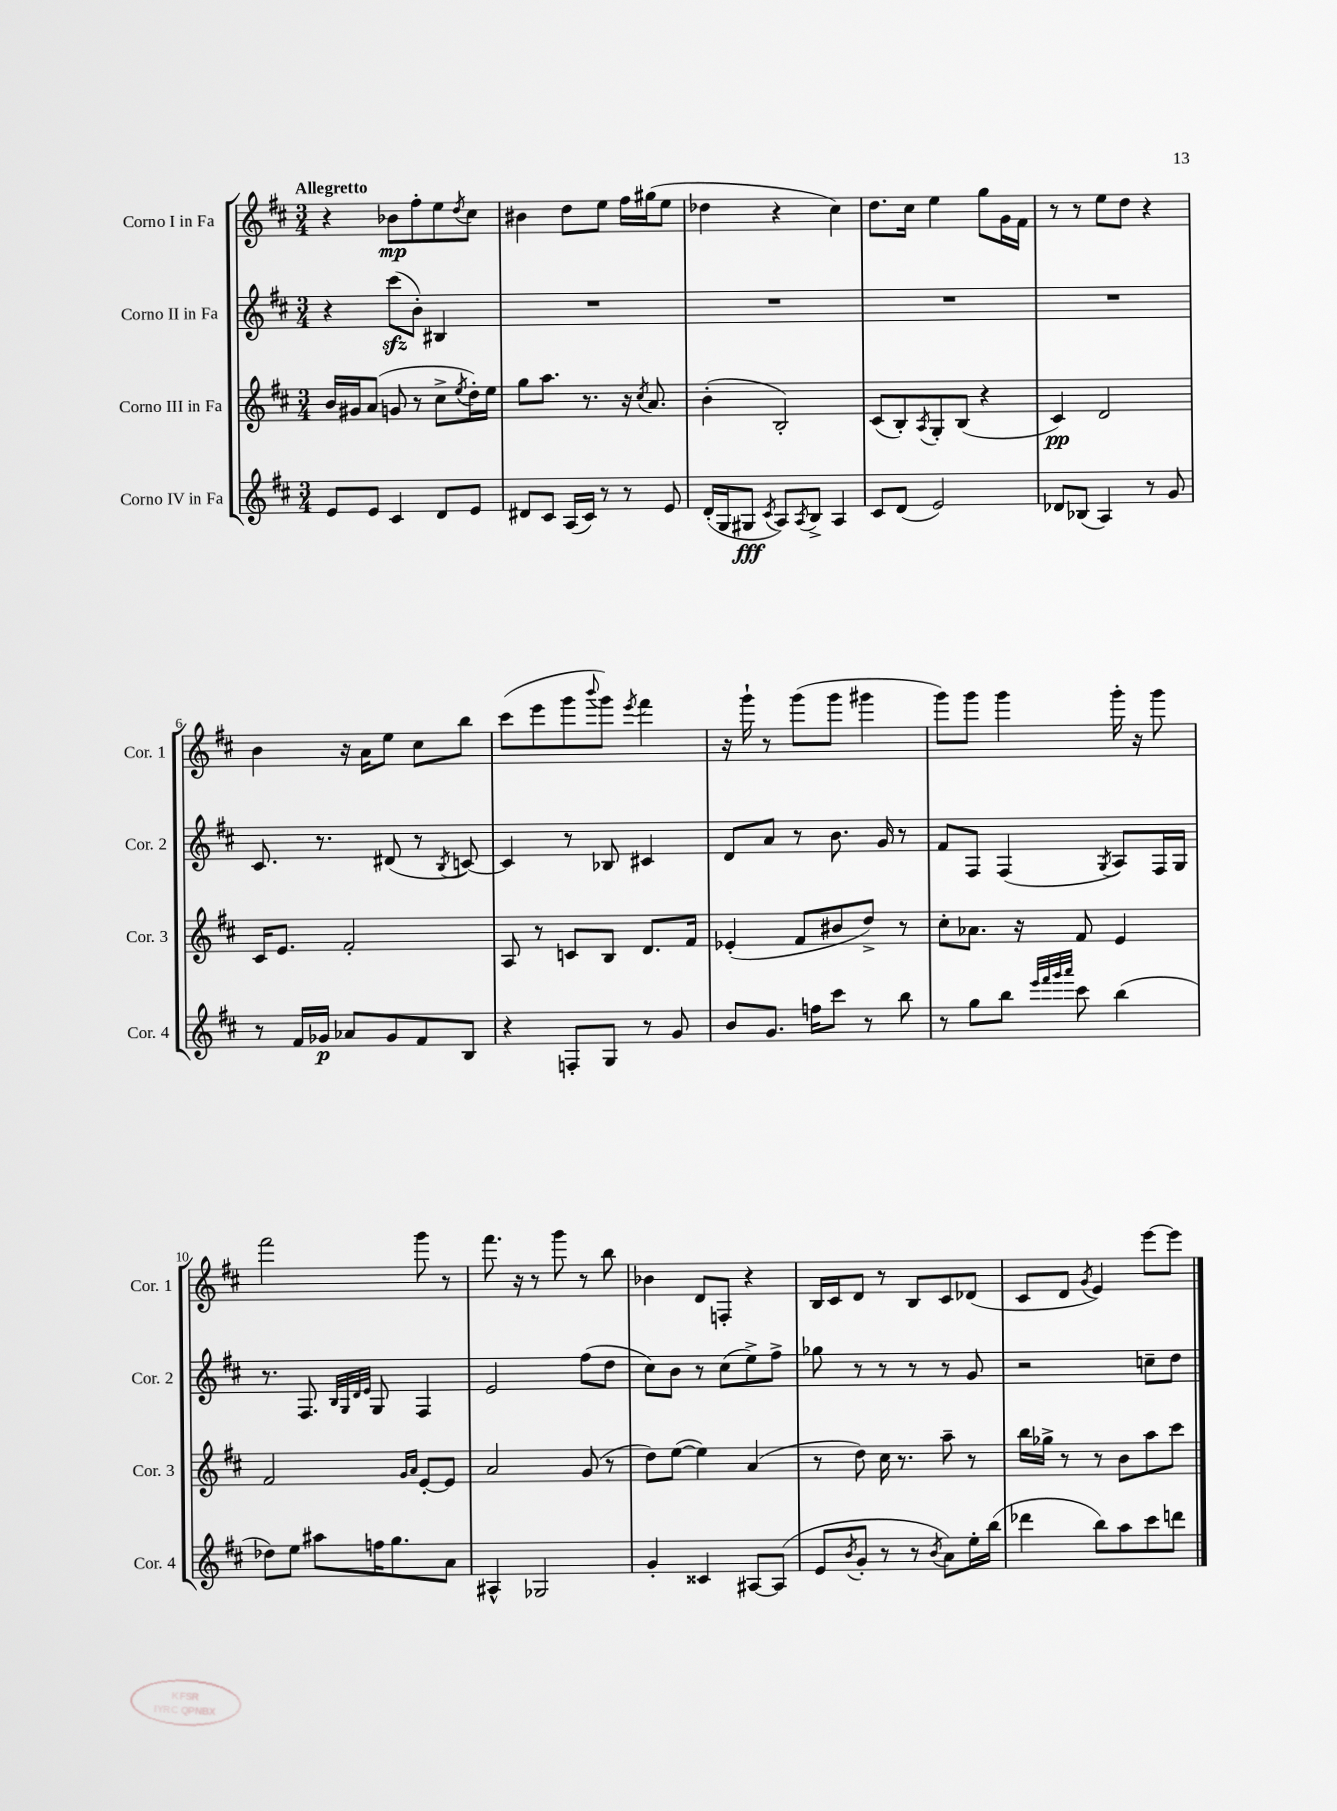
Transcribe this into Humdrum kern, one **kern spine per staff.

**kern	**kern	**kern	**kern
*staff4	*staff3	*staff2	*staff1
*clefG2	*clefG2	*clefG2	*clefG2
*k[f#c#]	*k[f#c#]	*k[f#c#]	*k[f#c#]
*M3/4	*M3/4	*M3/4	*M3/4
8e/L	16b/LL	4r	4r
.	16g#/J	.	.
8e/J	(8a/J	.	.
4c#/	8g/	(8ccc#\L	8b-\L
.	8r	8b'\J)	8ff#'\
8d/L	8cc#^\L	4B#/	8ee\
.	8qee/	.	8qdd/
8e/J	16dd'\L)	.	8cc#\J
.	16ee\JJ	.	.
=	=	=	=
8d#/L	8gg\L	2.r	4b#\
8c#/J	8.aa\J	.	.
(16A/LL	.	.	8dd\L
16c#/JJ)	8.r	.	.
8r	.	.	8ee\J
8r	16r	.	16ff#\LL
.	8qcc#/	.	.
.	8.a/	.	(16gg#\J
8e/	.	.	8ee\J
=	=	=	=
(16d'/LL	(4b'\	2.r	4dd-\
16G/J	.	.	.
8G#/J	.	.	.
8qc#/	.	.	.
8A/L)	2B'/)	.	4r
8qA/	.	.	.
8B^/J	.	.	.
4A/	.	.	4cc#\)
=	=	=	=
8c#/L	(8c#/L	2.r	8.dd\L
(8d/J	8B'/)	.	.
.	.	.	16cc#\Jk
.	8qA/	.	.
2e/)	8G'/	.	4ee\
.	(8B/J	.	.
.	4r	.	8gg\L
.	.	.	16g\L
.	.	.	16f#\JJ
=	=	=	=
8d-/L	4c#/)	2.r	8r
(8B-/J	.	.	8r
4A/)	2d/	.	8ee\L
.	.	.	8dd\J
8r	.	.	4r
8g/	.	.	.
=	=	=	=
8r	16c#/LK	8.c#/	4b\
.	8.e/J	.	.
16f#/LL	.	.	.
16g-/JJ	.	8.r	.
8a-/L	2f#'/	.	16r
.	.	.	16a\LK
8g-/	.	(8d#/	8ee\J
8f#/	.	8r	8cc#\L
.	.	8qB/	.
8B/J	.	[8c/)	8bb\J
=	=	=	=
4r	8A/	4c/]	(8ccc#\L
.	8r	.	8eee\
8F'/L	8c/L	8r	8ggg\
.	.	.	8qqbbb/
8G/J	8B/J	8B-/	8ggg\J)
.	.	.	8qeee/
8r	8.d/L	4c#/	4fff#\
8g/	.	.	.
.	16f#/Jk	.	.
=	=	=	=
8b/L	(4e-'/	8d/L	16r
.	.	.	16ggg`\
8.g/J	.	8a/J	8r
.	8f#/L	8r	(8ggg\L
16ff\LK	.	.	.
8ccc#\J	8b#/	8.b\	8ggg\J
8r	8dd^/J)	.	4ggg#\
.	.	16g/	.
8bb\	8r	8r	.
=	=	=	=
8r	8cc#'\L	8f#/L	8ggg\L)
8gg\L	8.a-\J	8F#/J	8ggg\J
8bb\J	.	(4F#/	4ggg\
.	16r	.	.
32qqeee/LLL	.	.	.
32qqfff#/	.	.	.
32qqggg/	.	.	.
32qqaaa/JJJ	.	.	.
8ccc#\	8f#/	.	.
.	.	8qG/	.
(4bb\	4e/	8A/L)	16ggg'\
.	.	.	16r
.	.	16F#/L	8ggg\
.	.	16G/JJ	.
=	=	=	=
8dd-\L)	2f#/	8.r	2fff#\
8ee\J	.	.	.
.	.	8.F#/	.
8aa#\L	.	.	.
.	.	32qqB/LLL	.
.	.	32qqG/	.
.	.	32qqd/	.
.	.	32qqe/JJJ	.
16ff\K	.	8G/	.
8.gg\	.	.	.
.	16qqg/LL	.	.
.	16qqa/JJ	.	.
.	[8e'/L	4F#/	8ggg\
8a\J	8e/]J	.	8r
=	=	=	=
4A#^^/	2a/	2e/	8.fff#\
.	.	.	16r
2G-/	.	.	8r
.	.	.	8ggg\
.	(8g/	(8ff#\L	8r
.	8r	8dd\J	8bb\
=	=	=	=
4g'/	8dd\L)	8cc#\L)	4b-\
.	([8ee\J	8b\J	.
4c##/	4ee\])	8r	8d/L
.	.	(8cc#\L	8F'/J
[8A#/L	(4a/	8ee^\)	4r
(8A#/]J	.	8ff#^\J	.
=	=	=	=
8e/L	8r	8gg-\	16B/LL
.	.	.	16c#/J
8qb/	.	.	.
8g'/J	8dd\)	8r	8d/J
8r	16cc#\	8r	8r
.	8.r	.	.
8r	.	8r	8B/L
8qb/	.	.	.
8a\L)	8aa~\	8r	8c#/
16ee'\L	8r	8g/	(8d-/J
(16bb\JJ	.	.	.
=	=	=	=
4ddd-\	16bb\LL	2r	8c#/L
.	16gg-^\JJ	.	.
.	8r	.	8d/J
.	.	.	8qg/
8bb\L)	8r	.	4e/)
8aa\	8b\L	.	.
8ccc#\	8aa\	8cc~\L	[8eee\L
8ddd\J	8ccc#\J	8dd\J	8eee\]J
==	==	==	==
*-	*-	*-	*-
